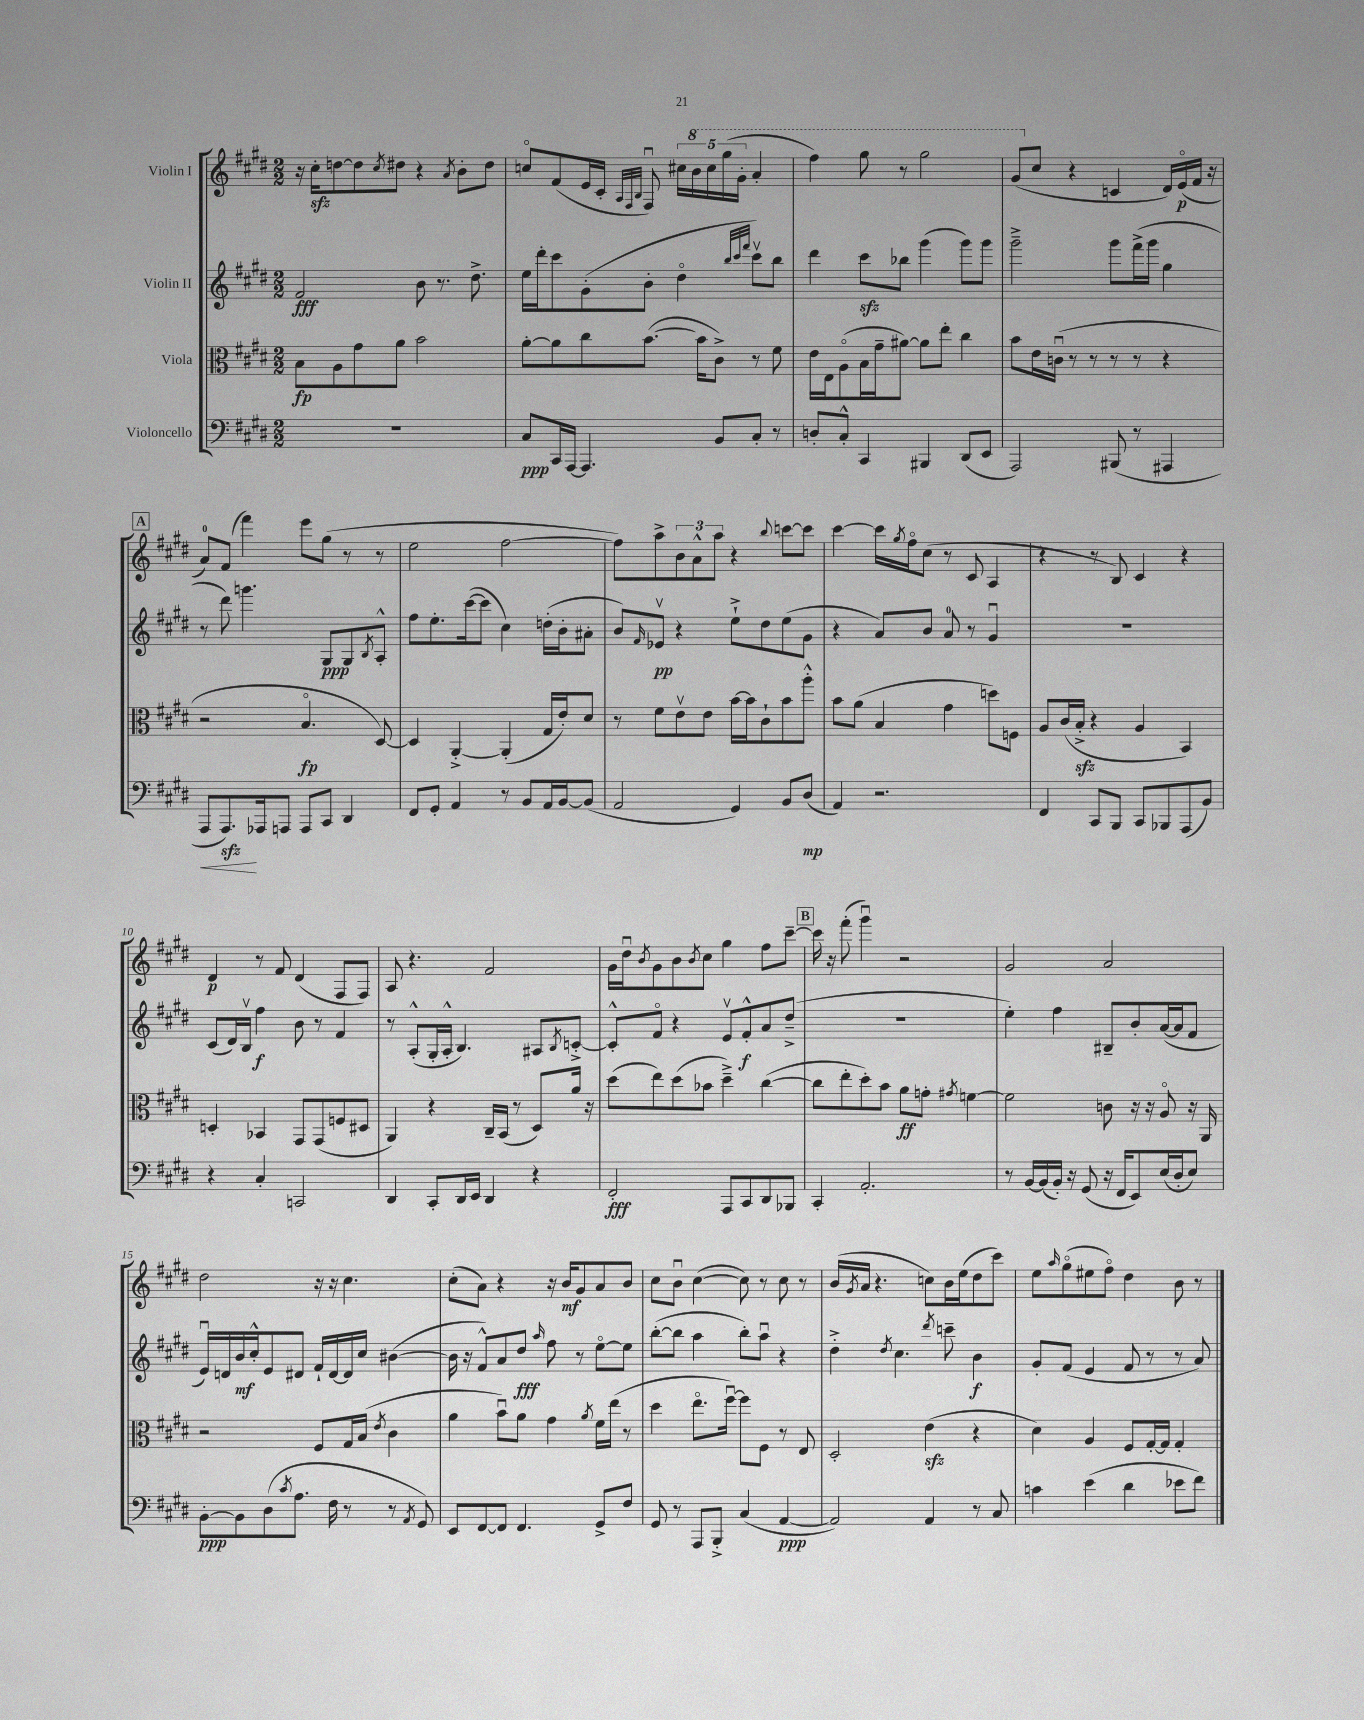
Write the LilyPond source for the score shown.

<<
\new StaffGroup <<
\new Staff = "s0" \with { instrumentName = "Violin I" } {
    \clef treble \key e \major \numericTimeSignature \time 2/2
    r16 cis''16-.\sfz d''8~ d''8 \acciaccatura { cis''8 } dis''8 r4 \acciaccatura { a'8 } b'8-. dis''8 |
    c''8\flageolet fis'8( e'16 cis'16-. \grace { a32 fis32 b32 } fis8\downbow) \tuplet 5/4 { cis''16 \ottava #1 b''16 cis'''16 gis'''16( gis''16-. } a''4-. |
    fis'''4) gis'''8 r8 gis'''2 |
    gis''8( \ottava #0 cis''8 r4 c'4 dis'16) e'16\flageolet\p( fis'16 r16 |
    \mark \markup { \box "A" } a'8-0) fis'8( fis'''4) e'''8 gis''8( r8 r8 |
    e''2 fis''2~ |
    fis''8) a''8-> \tuplet 3/2 { b'8 a'8-^ a''8 } r4 \appoggiatura { b''8 } c'''8~ c'''8 |
    cis'''4~ cis'''16 \acciaccatura { gis''8 } fis''16\flageolet cis''8( r8 cis'8 a4 |
    r4 r8 b8) cis'4 r4 |
    dis'4\p r8 fis'8 dis'4( fis8 fis8) |
    a8 r4. fis'2 |
    gis'16 dis''16\downbow \acciaccatura { b'8 } gis'8 b'8 \acciaccatura { b'8 } cis''8 gis''4 fis''8 cis'''8~-- |
    \mark \markup { \box "B" } cis'''16 r16 fis'''8-.( gis'''4\downbow) r2 |
    gis'2 a'2 |
    dis''2 r16 r16 cis''4. |
    cis''8-.( a'8) r4 r16 b'16\mf gis'8 a'8 b'8 |
    cis''8 b'8\downbow cis''4~( cis''8) r8 cis''8 r8 |
    b'16( \acciaccatura { gis'8 } a'16 r4. c''8) b'16 e''16( dis''8 cis'''8) |
    e''8 \grace { a''16 } gis''8\flageolet( eis''8 fis''8\flageolet) dis''4 b'8 r8 \bar "|." |
}
\new Staff = "s1" \with { instrumentName = "Violin II" } {
    \clef treble \key e \major \numericTimeSignature \time 2/2
    fis'2\fff b'8 r8. dis''8.-> |
    e''16 dis'''16-. cis'''8 gis'8-.( b'8-. dis''4\flageolet \grace { b''32 cis'''32 fis'''32 } cis'''8\upbow) b''8 |
    dis'''4 cis'''8\sfz bes''8 gis'''4( gis'''8) gis'''8 |
    gis'''2---> gis'''8 fis'''16->( gis'''16 gis''4 |
    \mark \markup { \box "A" } r8 dis'''8) g'''4. gis8\ppp gis8 \acciaccatura { b8 } a8-.-^ |
    fis''8 e''8.-. cis'''16~( cis'''8 cis''4) d''16-.( b'16-. ais'8-. |
    b'8) \grace { fis'16 } ees'8\upbow\pp r4 e''8-!-> dis''8 e''8( gis'8 |
    r4 a'8) b'8 a'8-0 r8 gis'4\downbow |
    R1 |
    cis'8( dis'16) b16\upbow fis''4\f b'8 r8 fis'4 |
    r8 a8-.-^( gis16-. a16-.-^ b4.) ais8 \acciaccatura { b8 } c'8~-.-> |
    c'8-.-^ fis'8\flageolet r4 e'8\upbow fis'8-.-^\f a'8 dis''8--->( |
    \mark \markup { \box "B" } R1 |
    e''4-.) fis''4 bis8-- b'8-. a'16~( a'16 fis'8 |
    e'16\downbow) d'16 b'16\mf cis''16-.-^ e'8 dis'8 fis'16-! dis'16~ dis'16 cis''16 bis'4~( |
    bis'16 r16 fis'8-^) a'8 dis''8\fff \grace { a''16 } fis''8 r8 e''8~\flageolet e''8 |
    b''8~-.( b''8 a''4 b''8-.) a''8\downbow r4 |
    dis''4-.-> \acciaccatura { dis''8 } cis''4. \acciaccatura { dis'''8 } c'''8-- b'4\f |
    gis'8-. fis'8( e'4 fis'8 r8 r8 a'8) \bar "|." |
}
\new Staff = "s2" \with { instrumentName = "Viola" } {
    \clef alto \key e \major \numericTimeSignature \time 2/2
    b8\fp a8 gis'8 a'8 b'2 |
    a'8~-. a'8 cis''8 b'8.~( b'16 cis'8->) r8 fis'8 |
    e'16 e16 a8\flageolet( b16 gis'16-- ais'8~) ais'8 e''8-. cis''4 |
    b'8 e'16 c'16\downbow( r8 r8 r8 r8 r4 |
    \mark \markup { \box "A" } r2 b4.\flageolet\fp dis8~) |
    dis4 a,4~-.-> a,4-.( gis16 e'16-.) dis'8 |
    r8 fis'8 e'8\upbow e'8 b'16~ b'16 cis'8-! b'8 a''8-.-^ |
    b'8 a'8( b4 gis'4 d''8) f8 |
    a8 cis'16( b16-.->\sfz r4 a4 b,4) |
    d4-. bes,4 gis,8 gis,8( f8 dis8 |
    a,4) r4 cis16-- b,16( r8 dis8) a'16 r16 |
    dis''8( e''8) dis''8( bes'8 dis''4--->) cis''4~( |
    \mark \markup { \box "B" } cis''8 e''8-. dis''8-.) b'8 a'8\ff g'8-. \acciaccatura { gis'8 } f'4~ |
    f'2 c'8 r16 r16 a8\flageolet r16 a,16 |
    r2 fis8 gis16 b16( \acciaccatura { e'8 } cis'4 |
    a'4 b'8\downbow) a'8 gis'4 \acciaccatura { a'8 } fis'16 e''16( r8 |
    dis''4 e''8.\flageolet fis''16~\downbow) fis''8 fis8 r8 e8 |
    dis2-. e'4\sfz( r4 |
    dis'4) a4 fis8 gis16~-. gis16 gis4-. \bar "|." |
}
\new Staff = "s3" \with { instrumentName = "Violoncello" } {
    \clef bass \key e \major \numericTimeSignature \time 2/2
    R1 |
    cis8\ppp cis,16 a,,16~ a,,4. b,8 cis8-. r8 |
    d8-. cis8-.-^ cis,4 bis,,4 dis,8( e,8 |
    a,,2) bis,,8( r8 ais,,4 |
    \mark \markup { \box "A" } a,,8\< a,,8.\sfz\!) aes,,16 a,,8 a,,8 cis,8 dis,4 |
    fis,8 gis,8-. a,4 r8 b,8 a,16 b,16~ b,8( |
    a,2 gis,4) b,8 dis8\mp( |
    a,4) r2. |
    fis,4 cis,8 b,,8 cis,8 bes,,8 a,,8( b,8) |
    r4 cis4-. c,2 |
    dis,4 cis,8-. dis,16 e,16 dis,4 r4 |
    fis,2-.\fff a,,8 cis,8 dis,8 bes,,8 |
    \mark \markup { \box "B" } cis,4-. a,2.-. |
    r8 b,16~ b,16( b,16-.) r16 gis,8( r16 fis,16 e,8) e16( dis16-. e8) |
    b,8~-.\ppp b,8 dis8( \acciaccatura { cis'8 } a8. fis16 r8 r8 \acciaccatura { a,8 } gis,8) |
    e,8 fis,8~ fis,8 fis,4. gis,8-> fis8 |
    gis,8 r8 a,,8 b,,8-.-> cis4( a,4~\ppp |
    a,2) a,4 r8 cis8 |
    c'4 e'4( dis'4 ees'8 fis'8) \bar "|." |
}
>>
>>
